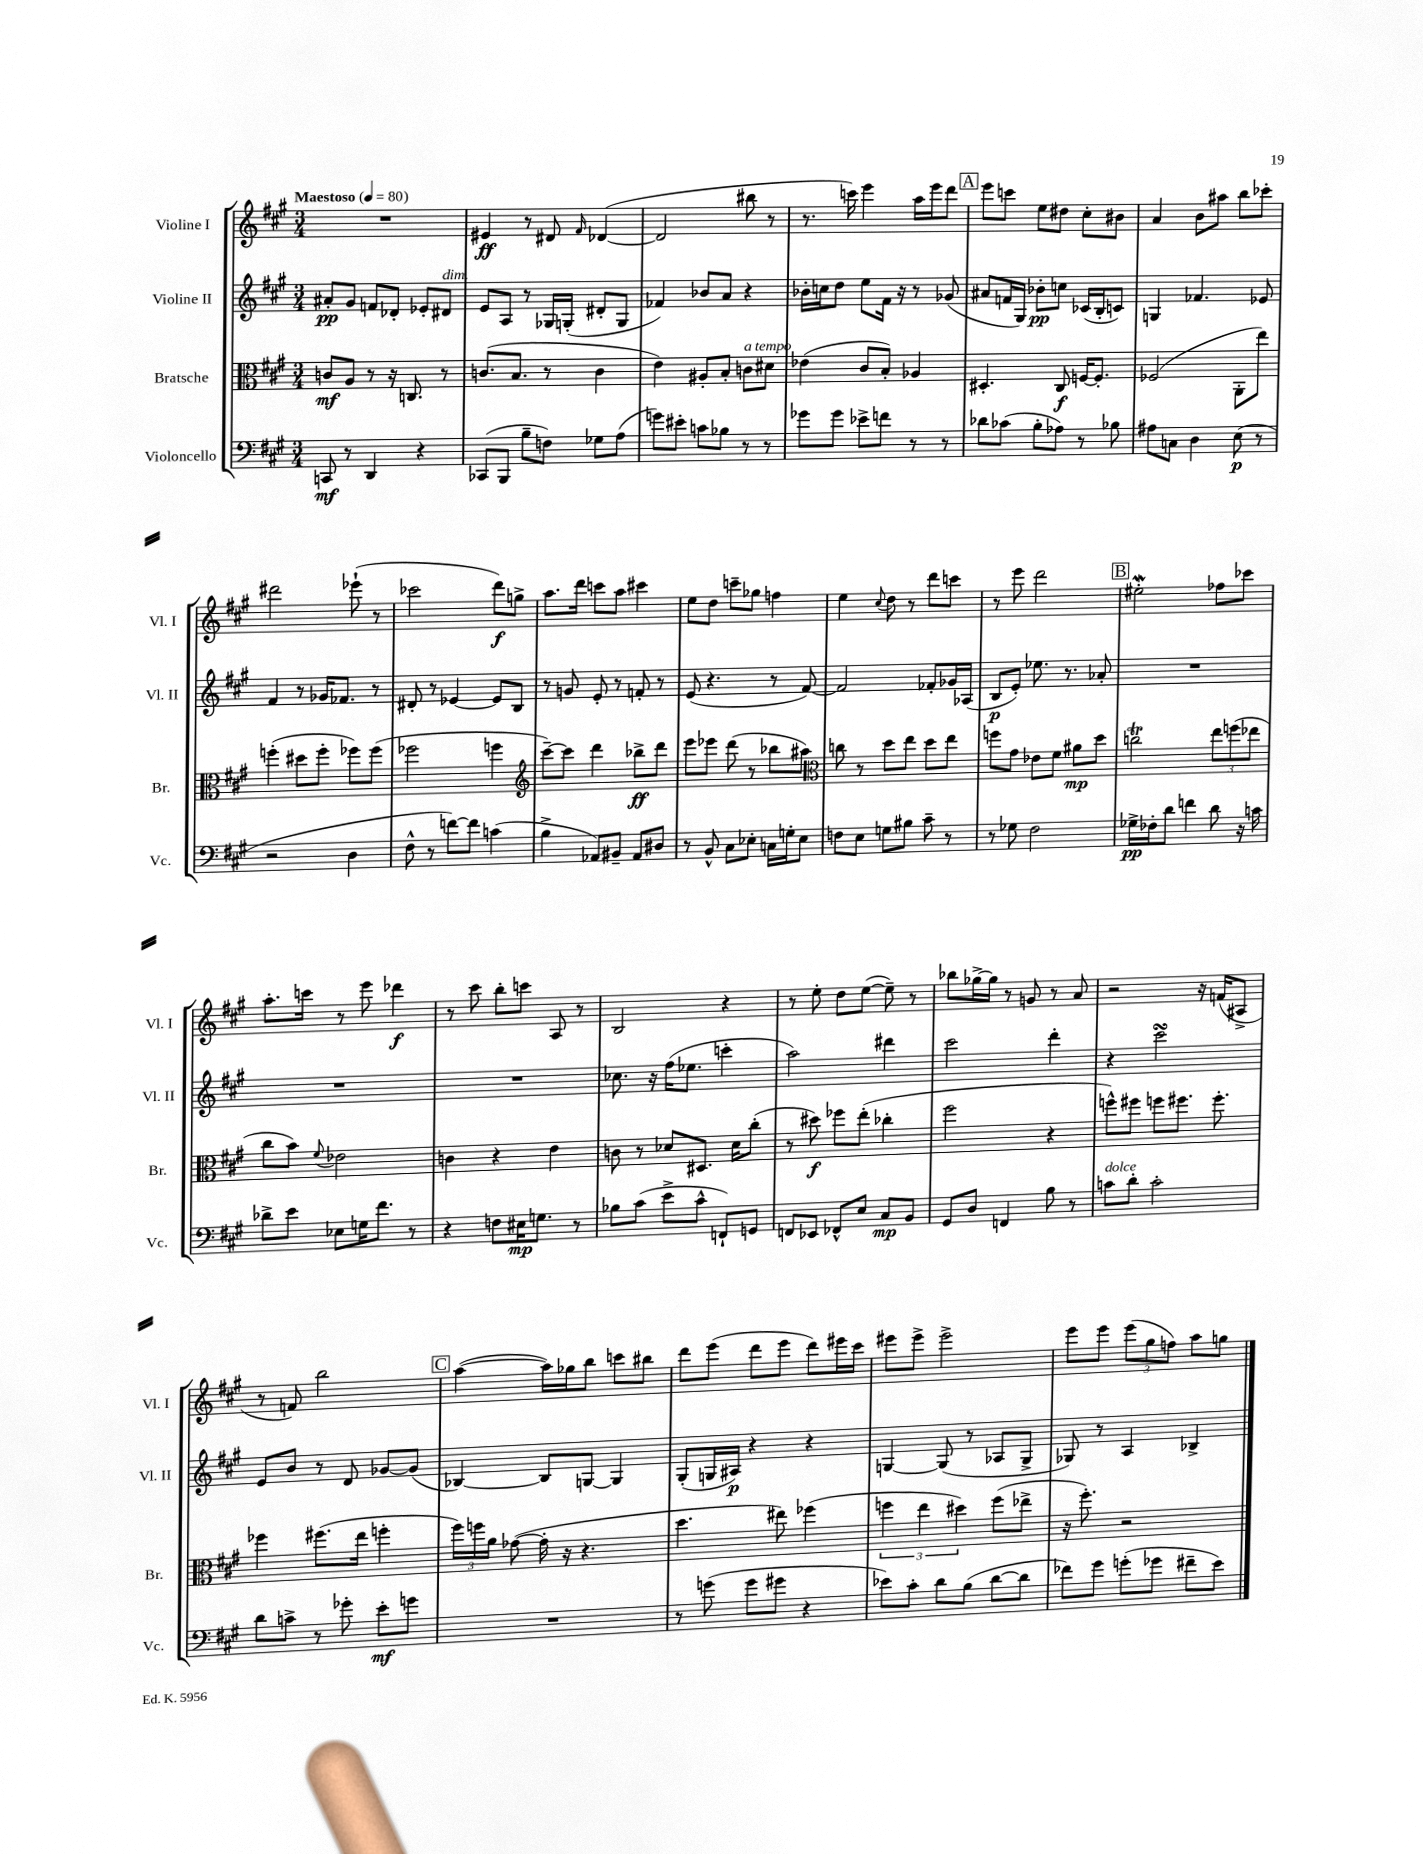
<<
\new StaffGroup <<
\new Staff = "s0" \with { instrumentName = "Violine I" shortInstrumentName = "Vl. I" } {
    \clef treble \key a \major \numericTimeSignature \time 3/4 \tempo "Maestoso" 4 = 80
    \autoBeamOff R2. |
    eis'4\ff r8 dis'8 \grace { fis'16 } des'4~( |
    des'2 bis''8 r8 |
    r8. c'''16) e'''4 a''16[ e'''16 d'''8] |
    \mark \markup { \box "A" } e'''8[ c'''8] e''8[ dis''8] cis''8[-. bis'8] |
    a'4 b'8[ ais''8] b''8[ ces'''8]-. |
    dis'''2 ees'''8-!( r8 |
    ces'''2 d'''8[\f) g''8]-> |
    a''8.[ d'''16] c'''8[ a''8] cis'''4 |
    e''8[ d''8] c'''8[-- ges''8] f''4 |
    e''4 \appoggiatura { cis''8 } d''8 r8 d'''8[ c'''8] |
    r8 e'''8 d'''2 |
    \mark \markup { \box "B" } eis''2-.\mordent fes''8[ ces'''8] |
    a''8.[-. c'''16] r8 e'''8 des'''4\f |
    r8 cis'''8 b''8[-. c'''8] a8 r8 |
    b2 r4 |
    r8 e''8-. d''8[ e''8]~( e''8--) r8 |
    bes''8[ ges''16~-> ges''16] r8 g'8 r8 a'8 |
    r2 r16 f'16[( ais8]-> |
    r8 f'8) b''2 |
    \mark \markup { \box "C" } a''4~( a''16[) ges''16 b''8] c'''8[ bis''8] |
    d'''8[ e'''8]( d'''8[ e'''8] d'''8[) eis'''16 cis'''16] |
    eis'''8[ eis'''8]-> eis'''2-> |
    e'''8[ e'''8] \tuplet 3/2 { e'''8[( gis''8 f''8]) } a''8[ g''8] \bar "|." |
}
\new Staff = "s1" \with { instrumentName = "Violine II" shortInstrumentName = "Vl. II" } {
    \clef treble \key a \major \numericTimeSignature \time 3/4
    \autoBeamOff ais'8[-.\pp gis'8] f'8[ des'8]-. ees'8[-. dis'8]^\markup { \italic "dim." } |
    e'8[ a8] r8 ges16[ g16]-.( dis'8[-. g8] |
    fes'4) bes'8[ a'8] r4 |
    bes'16[-. c''16 d''8] e''8[ fis'16] r16 r8 ges'8( |
    \mark \markup { \box "A" } ais'8[ f'16 gis16]) bes'8[-.\pp c''8] ces'16[( b16-. c'8]) |
    g4 fes'4. ees'8 |
    fis'4 r8 ges'16[ fes'8.] r8 |
    dis'8-. r8 ees'4~ ees'8[ b8] |
    r8 g'8 e'8-. r8 f'8-. r8 |
    e'8( r4. r8 fis'8~) |
    fis'2 fes'8[-. ges'16 aes16]( |
    b8[\p e'8]-.) ees''8. r8. aes'8-. |
    \mark \markup { \box "B" } R2. |
    R2. |
    R2. |
    ces''8. r16 fis''16[( ees''8.] c'''4-. |
    a''2) dis'''4 |
    cis'''2 d'''4-. |
    r4 cis'''2\turn |
    e'8[ b'8] r8 d'8 ges'8[~ ges'8]( |
    \mark \markup { \box "C" } bes4~) bes8[ g8]~ g4 |
    gis8[-.( g16 ais16]\p) r4 r4 |
    g4~ g8( r8 aes8[ g8]-> |
    ges8) r8 a4 bes4-> \bar "|." |
}
\new Staff = "s2" \with { instrumentName = "Bratsche" shortInstrumentName = "Br." } {
    \clef alto \key a \major \numericTimeSignature \time 3/4
    \autoBeamOff c'8[\mf a8] r8 r16 c8. r8 |
    c'8.[( b8.] r8 c'4 |
    e'4) ais8[-. b8]-. c'8[^\markup { \italic "a tempo" } dis'8] |
    ees'4( cis'8[ b8]-.) aes4 |
    \mark \markup { \box "A" } dis4.-. cis8\f f16[~ f8.]-. |
    fes2( a,8[-. e''8]) |
    f''4-.( dis''8[ f''8]-. fes''8[) fes''8]( |
    fes''2 f''4 |
    \clef treble cis'''8[~--) cis'''8] d'''4 bes''8[->\ff d'''8] |
    e'''8[ ees'''8] d'''8( r8 bes''8[ ais''8]) |
    \clef alto c''8 r8 d''8[ e''8] d''8[ e''8] |
    f''8[ gis'8] ees'8[ fis'8] ais'8[\mp d''8] |
    \mark \markup { \box "B" } c''2\trill \tuplet 3/2 { e''8[ f''8( ees''8] } |
    cis''8[ b'8]) \appoggiatura { fis'8 } ees'2 |
    c'4 r4 e'4 |
    c'8 r8 des'8[ dis8.] des'16[ cis''8]-.( |
    r8 dis''8\f) fes''8[ e''8]-.( ces''4-. |
    fis''2 r4 |
    f''8[-^) fis''8] f''8[ fis''8.] fis''8.-. |
    fes''4 fis''8.[( e''16] f''4-. |
    \mark \markup { \box "C" } \tuplet 3/2 { fis''16[) f''16 a'16] } ges'8~( ges'16-. r16 r4. |
    d''4. eis''8) fes''4( |
    \tuplet 3/2 { f''4 e''4 dis''4) } f''8[( ees''8]-> |
    r16 fis''8.-.) r2 \bar "|." |
}
\new Staff = "s3" \with { instrumentName = "Violoncello" shortInstrumentName = "Vc." } {
    \clef bass \key a \major \numericTimeSignature \time 3/4
    \autoBeamOff c,8\mf r8 d,4 r4 |
    ces,8[( b,,8] b8[-- f8]) ges8[ a8]( |
    g'8[) eis'8]-. c'8[ bes8] r8 r8 |
    ges'8[ ges'8] ees'8[-> f'8] r8 r8 |
    \mark \markup { \box "A" } des'8[ ces'8]( b8[-. aes8]) r8 bes8 |
    ais8[ c8] d4 e8\p( r8 |
    r2 d4 |
    fis8-^ r8 f'8[~) f'8] c'4( |
    b4-> aes,8[) bis,8]-- aes,8[ dis8] |
    r8 b,8-^ cis8[ ees8]-. c16[ g16-. ees8] |
    f8[ e8] g8[ bis8] cis'8-- r8 |
    r8 ges8 fis2 |
    \mark \markup { \box "B" } ges16[->\pp fes16-. d'8] f'4 d'8 r16 c'16 |
    des'8[-> e'8] ees8[ g16 fis'8.] r8 |
    r4 f8[ eis16\mp g8.] r8 |
    bes8[ cis'8]( e'8[-> cis'8]-^ f,8[-!) g,8] |
    f,8[ ees,8] fes,8[-^ e8] cis8[\mp b,8] |
    gis,8[ d8] f,4 b8 r8 |
    c'8[^\markup { \italic "dolce" } d'8]-. c'2-. |
    d'8[ c'8]-> r8 ges'8-. e'8[-.\mf g'8] |
    \mark \markup { \box "C" } R2. |
    r8 g'8( g'8[ gis'8] r4 |
    ees'8[) cis'8]-. d'8[ b8]( d'8[~ d'8] |
    fes'8[) gis'8] g'8[-.( ges'8] fis'8[-- e'8]) \bar "|." |
}
>>
>>
\layout { \context { \Score \remove "Bar_number_engraver" } }
